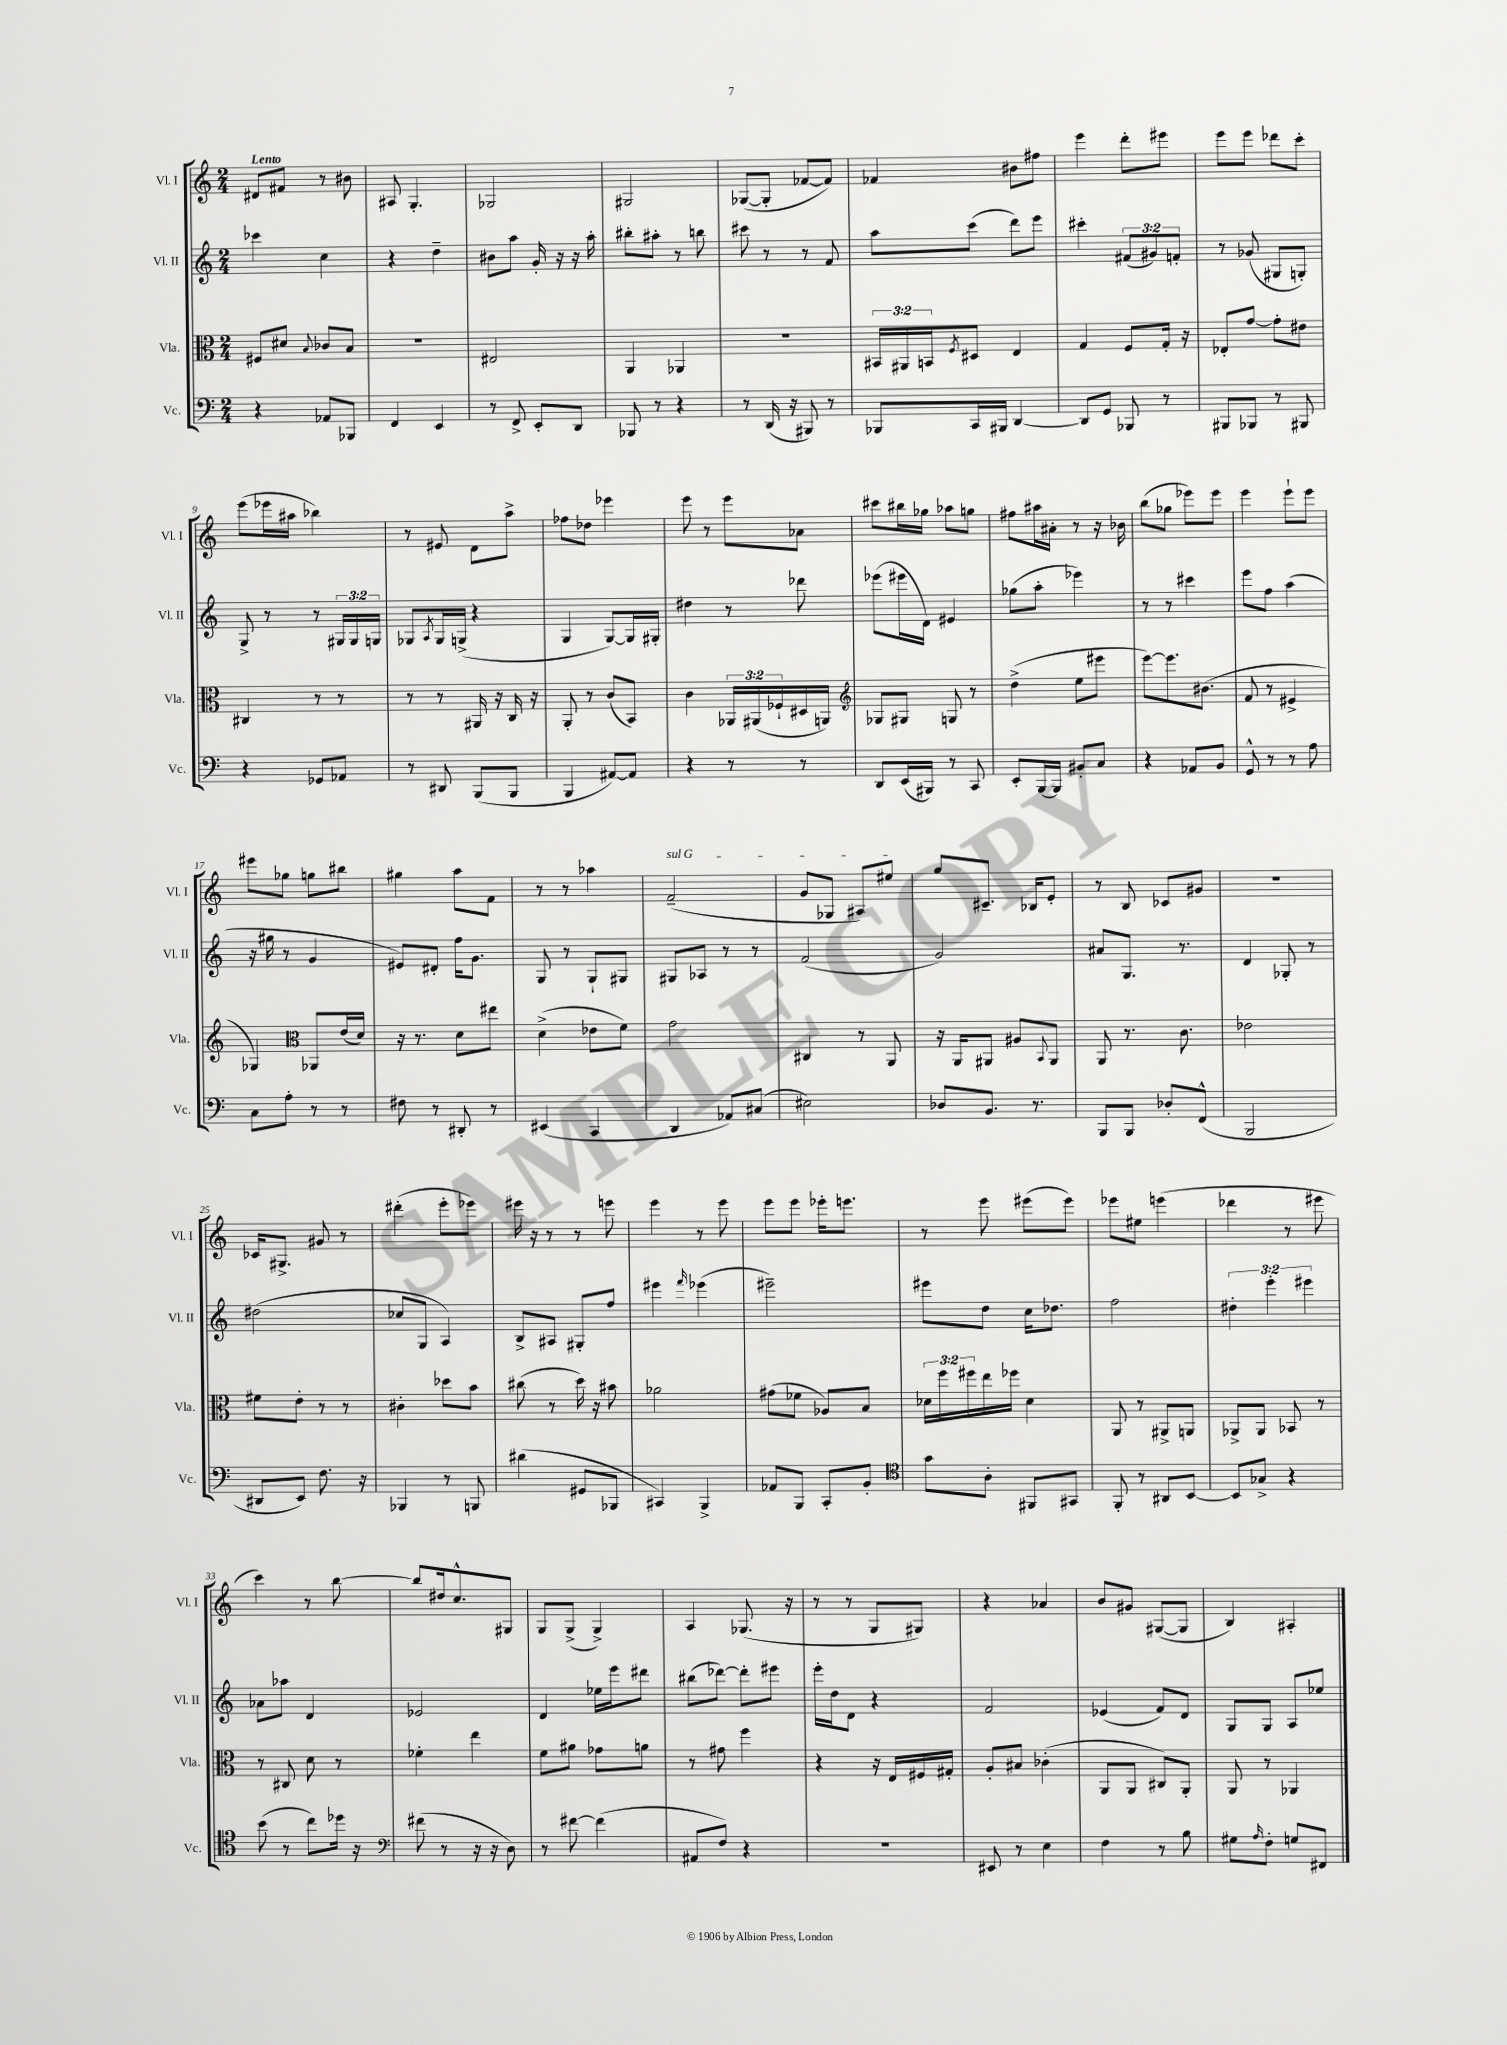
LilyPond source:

<<
\new StaffGroup <<
\new Staff = "s0" \with { instrumentName = "Vl. I" shortInstrumentName = "Vl. I" } {
    \clef treble \key c \major \numericTimeSignature \time 2/4 \tempo "Lento"
    dis'8 fis'8 r8 bis'8 |
    ais8 g4.-. |
    ges2 |
    gis2 |
    ges8~( ges8-. fes'8~ fes'8) |
    fes'4 bis'8 fis''8 |
    e'''4 d'''8-. eis'''8 |
    e'''8 e'''8 des'''8 c'''8-. |
    e'''8( ees'''16 ais''16 bes''4) |
    r8 eis'8 d'8 a''8-> |
    fes''8 des''8 ees'''4 |
    e'''8 r8 e'''8 aes'8 |
    cis'''8 bis''16 ges''16 aes''8 g''8 |
    fis''8 ais''16 ais'16-. r8 r16 bes'16 |
    b''8( ges''8 ees'''8) ees'''8 |
    e'''4 e'''8-! e'''8 |
    eis'''8 ges''8 g''8 bis''8 |
    gis''4 a''8 f'8 |
    r8 r8 aes''4 |
    \once \override TextSpanner.bound-details.left.text = \markup { \italic "sul G" } f'2--\startTextSpan( |
    g'8 ges8 ais8) eis''8\stopTextSpan |
    g''8 cis'8.-- bes16 e'8-. |
    r8 b8 ces'8 gis'8 |
    r2 |
    ces'16 gis8.-> gis'8 r8 |
    dis'''4-.( e'''8-. ees'''8) |
    eis'''16 r16 r8 r8 e'''8 |
    e'''4 r8 e'''8 |
    e'''8 e'''8 ees'''16-. e'''8. |
    r8 e'''8 eis'''8( eis'''8) |
    ees'''8 eis''8 e'''4( |
    des'''4 r8 eis'''8 |
    c'''4) r8 b''8~ |
    b''8 dis''16 c''8.-^ gis8 |
    g8 g8->( g4->) |
    a4 ges8.( r16 |
    r8 r8 g8 gis8) |
    r4 aes'4 |
    b'8 gis'8 gis8~( gis8 |
    b4) ais4-. \bar "|." |
}
\new Staff = "s1" \with { instrumentName = "Vl. II" shortInstrumentName = "Vl. II" } {
    \clef treble \key c \major \numericTimeSignature \time 2/4 \override Staff.TupletNumber.text = #tuplet-number::calc-fraction-text
    ces'''4 c''4 |
    r4 d''4-- |
    bis'8 a''8 g'16-. r16 r16 a''16-. |
    bis''8-. ais''8-. r8 b''8 |
    cis'''8 r8 r8 f'8 |
    a''8 c'''8( d'''8) e'''8 |
    cis'''4-. \tuplet 3/2 { fis'8( gis'8) f'8-. } |
    r8 ges'8( gis8 g8-.) |
    g8-> r8 r8 \tuplet 3/2 { gis16 gis16 g16 } |
    ges8 \acciaccatura { a8 } ges16 g16->( r4 |
    g4 g8~) g16 gis16-. |
    dis''4 r8 des'''8 |
    ees'''8( eis'''16 d'16) eis'4 |
    ges''8( a''8-. ees'''4) |
    r8 r8 cis'''4 |
    e'''8 f''8 a''4( |
    r16 gis''16 r8 g'4 |
    eis'8) dis'8-. f''16 g'8. |
    g8 r8 g8-! gis8 |
    gis8 aes8 r8 r8 |
    f'2( |
    g'2) |
    ais'8 g8. r8. |
    d'4 ges8-. r8 |
    dis''2( |
    ces''8 g8 a4) |
    b8-> ais8 gis8-. f''8 |
    eis'''4 \grace { f'''16 } ees'''4( |
    eis'''2--) |
    eis'''8 d''8 c''16 des''8. |
    f''2 |
    \tuplet 3/2 { dis''4-. e'''4-. eis'''4 } |
    aes'8 aes''8 d'4 |
    ees'2 |
    d'4 ees''16 e'''16 dis'''8 |
    bis''8( des'''8~) des'''8-. eis'''8 |
    e'''16-. d''16 d'8 r4 |
    f'2 |
    ees'4( f'8) d'8 |
    g8 g8 a8 ees''8 \bar "|." |
}
\new Staff = "s2" \with { instrumentName = "Vla." shortInstrumentName = "Vla." } {
    \clef alto \key c \major \numericTimeSignature \time 2/4 \override Staff.TupletNumber.text = #tuplet-number::calc-fraction-text
    fis8 dis'8 \appoggiatura { b8 } ces'8 b8 |
    R2 |
    eis2 |
    a,4 aes,4 |
    r2 |
    \tuplet 3/2 { bis,16 ais,16 b,16 } \acciaccatura { f8 } dis8 e4 |
    g4 f8 g16-. r16 |
    ees8-. g'8~ g'8-. eis'8 |
    cis4 r8 r8 |
    r8 r8 ais,16 r16 c16 r16 |
    a,8-. r8 c'8( b,8) |
    c'4 \tuplet 3/2 { aes,16 ais,16( fes16-! } dis16 a,16) |
    \clef treble ges8 gis8 g8 r8 |
    d''4->( e''8 eis'''8 |
    e'''8~) e'''8. bis'8.( |
    f'8 r8 eis'4-> |
    ges4) \clef alto aes,8 e'16( d'16) |
    r16 r8. d'8 eis''8 |
    d'4->( ees'8 f'8) |
    g'2 |
    cis4 r8 a,8 |
    r16 a,16 ais,8 ais8 \appoggiatura { b,8 } ais,8 |
    a,8 r8. c'8. |
    ees'2 |
    fis'8 e'8-. r8 r8 |
    cis'4-. des''8 b'8 |
    cis''8( r8 d''16) r16 bis'8 |
    aes'2 |
    gis'8( fes'8 aes8) b8 |
    \tuplet 3/2 { des'16 f''16 fis''16 } e''16 fes''16 des'4 |
    a,8 r8 ais,8-> a,8 |
    aes,8-> aes,8 bes,8 r8 |
    r8 cis8 d'8 r8 |
    fes'4-. e''4 |
    f'8 ais'8 ges'8 a'8 |
    r8 gis'8 f''4 |
    r4 r16 e16 fis16 gis16-. |
    a8-. bis8 ces'4-.( |
    a,8 a,8 cis8) a,8-. |
    a,8 r8 aes,4 \bar "|." |
}
\new Staff = "s3" \with { instrumentName = "Vc." shortInstrumentName = "Vc." } {
    \clef bass \key c \major \numericTimeSignature \time 2/4
    r4 aes,8 bes,,8 |
    f,4 e,4 |
    r8 f,8-> e,8-. d,8 |
    bes,,8 r8 r4 |
    r8 d,16( r16 bis,,8) r8 |
    bes,,8 c,16 bis,,16 d,4~ |
    d,8 g,8 bes,,8 r8 |
    bis,,8 bes,,8 r8 bis,,8 |
    r4 ges,8 aes,8 |
    r8 dis,8 b,,8( b,,8 |
    b,,4 ais,8~) ais,8 |
    r4 r8 r8 |
    d,8 e,16( bis,,16) r8 c,8 |
    e,8-. b,,16~ b,,16 bis,8-. c8 |
    r4 aes,8 b,8 |
    g,8-^ r8 r8 a8 |
    c8 a8-. r8 r8 |
    fis8 r8 dis,8-. r8 |
    eis,4( c,4 |
    d,4 aes,8) cis8( |
    eis2) |
    des8 b,8. r8. |
    b,,8 b,,8 des8-. f,8-^( |
    b,,2 |
    dis,8 e,8) f8. r16 |
    bes,,4 r8 b,,8 |
    dis'4( gis,8 bes,,8 |
    cis,4) b,,4-> |
    aes,8 b,,8 c,8-. b,8-. |
    \clef tenor g'8 a8-. fis,8 gis,8 |
    f,8-. r8 ais,8 b,8~ |
    b,8 ges8-> r4 |
    b'8( r8 c''8) des''16 r16 |
    \clef bass fis'8( r8 r16 r16 d8) |
    r8 fis'8~ fis'4( |
    ais,8 f8) r4 |
    r2 |
    eis,8 r8 e4 |
    f4 r8 b8 |
    gis8 \grace { a16 } f8-. g8 fis,8 \bar "|." |
}
>>
>>
